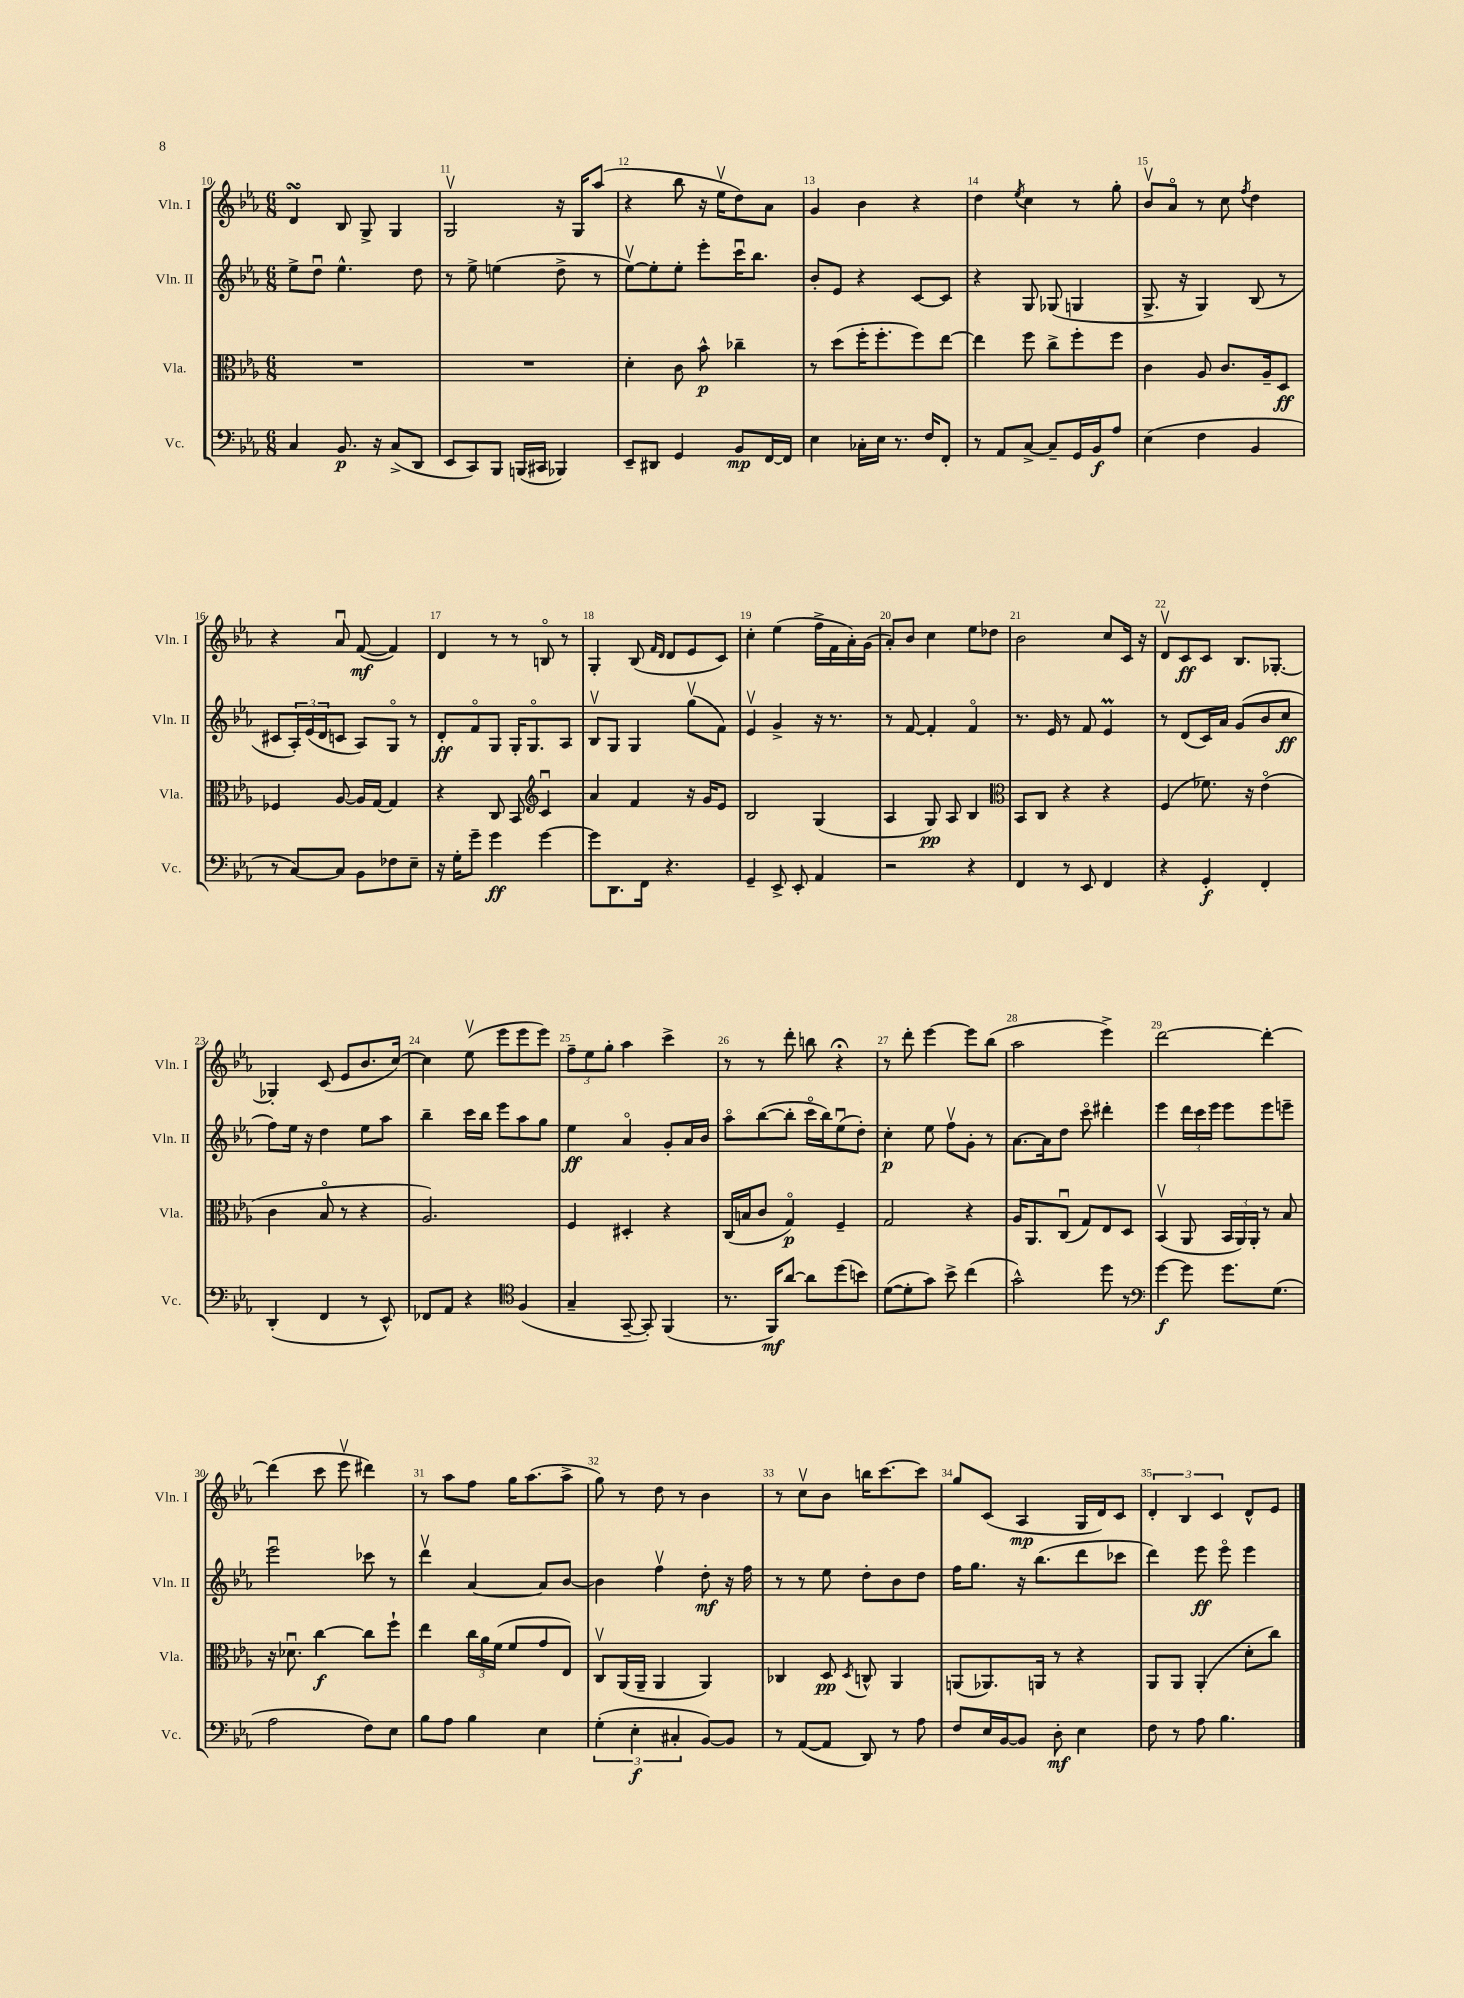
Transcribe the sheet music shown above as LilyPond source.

<<
\new StaffGroup <<
\new Staff = "s0" \with { instrumentName = "Vln. I" shortInstrumentName = "Vln. I" } {
    \clef treble \key ees \major \numericTimeSignature \time 6/8
    d'4\turn bes8 g8-> g4 |
    g2\upbow r16 g16 aes''8( |
    r4 bes''8 r16 ees''16\upbow d''8) aes'8 |
    g'4 bes'4 r4 |
    d''4 \acciaccatura { ees''8 } c''4 r8 g''8-. |
    bes'8\upbow aes'8\flageolet r8 c''8 \acciaccatura { f''8 } d''4 |
    r4 aes'8\downbow f'8~\mf( f'4) |
    d'4 r8 r8 b8\flageolet r8 |
    g4-. bes8( \grace { f'16 d'16 } d'8 ees'8 c'8) |
    c''4-. ees''4( f''16-> f'16 aes'16-.) g'16( |
    aes'8-.) bes'8 c''4 ees''8 des''8 |
    bes'2 c''8 c'16 r16 |
    d'8\upbow c'8\ff c'8 bes8. ges8.~-. |
    ges4-. c'8( ees'8 bes'8. c''16~) |
    c''4 ees''8\upbow( ees'''8 ees'''8 ees'''8) |
    \tuplet 3/2 { f''8-- ees''8 g''8-. } aes''4 c'''4-> |
    r8 r8 d'''8-. b''8 r4\fermata |
    r8 d'''8-. ees'''4~ ees'''8 bes''8( |
    aes''2 ees'''4->) |
    d'''2~ d'''4~-. |
    d'''4( c'''8 ees'''8\upbow dis'''4) |
    r8 aes''8 f''8 g''16 aes''8.( aes''8-> |
    g''8) r8 d''8 r8 bes'4 |
    r8 c''8\upbow bes'8 b''16 c'''8.~ c'''8 |
    g''8 c'8( aes4\mp g16 d'16) c'8 |
    \tuplet 3/2 { d'4-. bes4 c'4 } d'8-^ ees'8 \bar "|." |
}
\new Staff = "s1" \with { instrumentName = "Vln. II" shortInstrumentName = "Vln. II" } {
    \clef treble \key ees \major \numericTimeSignature \time 6/8
    ees''8-> d''8\downbow ees''4.-^ d''8 |
    r8 ees''8-> e''4( d''8-> r8 |
    ees''8~\upbow) ees''8-. ees''8-. ees'''8-. c'''16\downbow bes''8. |
    bes'8-. ees'8 r4 c'8~ c'8 |
    r4 g8 ges8( g4 |
    g8.-> r16 g4) bes8( r8 |
    cis'8 \tuplet 3/2 { aes16-.) ees'16( d'16 } c'8 aes8) g8\flageolet r8 |
    d'8-.\ff f'8\flageolet g8 g16-. g8.\flageolet aes8 |
    bes8\upbow g8 g4 g''8\upbow( f'8) |
    ees'4\upbow g'4-> r16 r8. |
    r8 f'8~ f'4-. f'4\flageolet |
    r8. ees'16 r8 f'8 ees'4\prall |
    r8 d'8( c'16) aes'16 g'8( bes'8 c''8\ff |
    f''8) ees''16 r16 d''4 ees''8 aes''8 |
    bes''4-- c'''16 bes''16 ees'''8 aes''8 g''8 |
    ees''4\ff aes'4\flageolet g'8-. aes'16 bes'16 |
    aes''8\flageolet bes''8~( bes''8-. c'''16\flageolet bes''16) ees''8\downbow( d''8-.) |
    c''4-.\p ees''8 f''8\upbow g'8-. r8 |
    aes'8.~ aes'16 d''8 c'''8\flageolet dis'''4-. |
    ees'''4 \tuplet 3/2 { d'''16 c'''16 ees'''16 } ees'''8 ees'''8 e'''8-- |
    ees'''2\downbow ces'''8 r8 |
    d'''4\upbow aes'4~ aes'8 bes'8~ |
    bes'4 f''4\upbow d''8-.\mf r16 f''16 |
    r8 r8 ees''8 d''8-. bes'8 d''8 |
    f''16 g''8. r16 bes''8.( d'''8 ces'''8 |
    d'''4) ees'''8\ff ees'''8\flageolet ees'''4 \bar "|." |
}
\new Staff = "s2" \with { instrumentName = "Vla." shortInstrumentName = "Vla." } {
    \clef alto \key ees \major \numericTimeSignature \time 6/8
    R2. |
    R2. |
    d'4-. c'8 bes'8-^\p ces''4-- |
    r8 d''8( f''16-. f''8.-. f''8) ees''8~ |
    ees''4 f''8 c''8-> f''8-. f''8 |
    c'4 aes8 c'8. aes16-- d8\ff |
    fes4 aes8~ aes16 g16~ g4 |
    r4 c8 bes,8 \clef treble c'4\downbow |
    aes'4 f'4 r16 g'16 ees'8 |
    bes2 g4( |
    aes4 g8\pp) aes8 bes4 |
    \clef alto bes,8 c8 r4 r4 |
    f4( fes'8.) r16 ees'4\flageolet( |
    c'4 bes8\flageolet r8 r4 |
    aes2.) |
    f4 dis4-. r4 |
    c16( b16 c'8 g4\flageolet\p) f4-- |
    g2 r4 |
    aes16 aes,8. c8\downbow( g8) ees8 d8 |
    bes,4\upbow( aes,8 \tuplet 3/2 { bes,16 aes,16) aes,16-. } r8 bes8 |
    r16 des'8.\downbow c''4~\f c''8 f''8-! |
    ees''4 \tuplet 3/2 { c''16 aes'16 f'16( } f'8 g'8 ees8) |
    c8\upbow aes,16( aes,16-- aes,4 aes,4) |
    ces4 d8\pp \acciaccatura { d8 } c8-^ aes,4 |
    a,8( aes,8.) a,16 r8 r4 |
    aes,8 aes,8 aes,4-.( d'8-. c''8) \bar "|." |
}
\new Staff = "s3" \with { instrumentName = "Vc." shortInstrumentName = "Vc." } {
    \clef bass \key ees \major \numericTimeSignature \time 6/8
    c4 bes,8.\p r16 c8->( d,8 |
    ees,8 c,8) bes,,8 b,,16( cis,16 bes,,4) |
    ees,8-- dis,8 g,4 bes,8\mp f,16~ f,16 |
    ees4 ces16-. ees16 r8. f16 f,8-. |
    r8 aes,8 c8~-> c8-- g,16 bes,16\f aes8 |
    ees4( f4 bes,4 |
    r8 c8~) c8 bes,8 fes8 ees8-- |
    r16 g16-. g'8-- g'4\ff g'4~ |
    g'8 d,8. f,16 r4. |
    g,4-- ees,8-> ees,8-. aes,4 |
    r2 r4 |
    f,4 r8 ees,8 f,4 |
    r4 g,4-.\f f,4-. |
    d,4-.( f,4 r8 ees,8-^) |
    fes,8 aes,8 r4 \clef tenor f4( |
    g4-- g,8~-- g,8-.) f,4( |
    r8. f,16\mf) aes'8~ aes'8 d''8( b'8) |
    d'8~( d'8-. g'8) bes'8-> c''4( |
    g'2-^) d''8 r8 |
    \clef bass g'4~\f g'8 g'8. g8.( |
    aes2 f8) ees8 |
    bes8 aes8 bes4 ees4 |
    \tuplet 3/2 { g4-.( ees4-.\f cis4-. } bes,8~) bes,8 |
    r8 aes,8~( aes,8 d,8) r8 aes8 |
    f8 ees16 bes,16~ bes,8 d8-.\mf ees4 |
    f8 r8 aes8 bes4. \bar "|." |
}
>>
>>
\layout { \context { \Score currentBarNumber = #10 \override BarNumber.break-visibility = ##(#f #t #t) barNumberVisibility = #all-bar-numbers-visible } }
